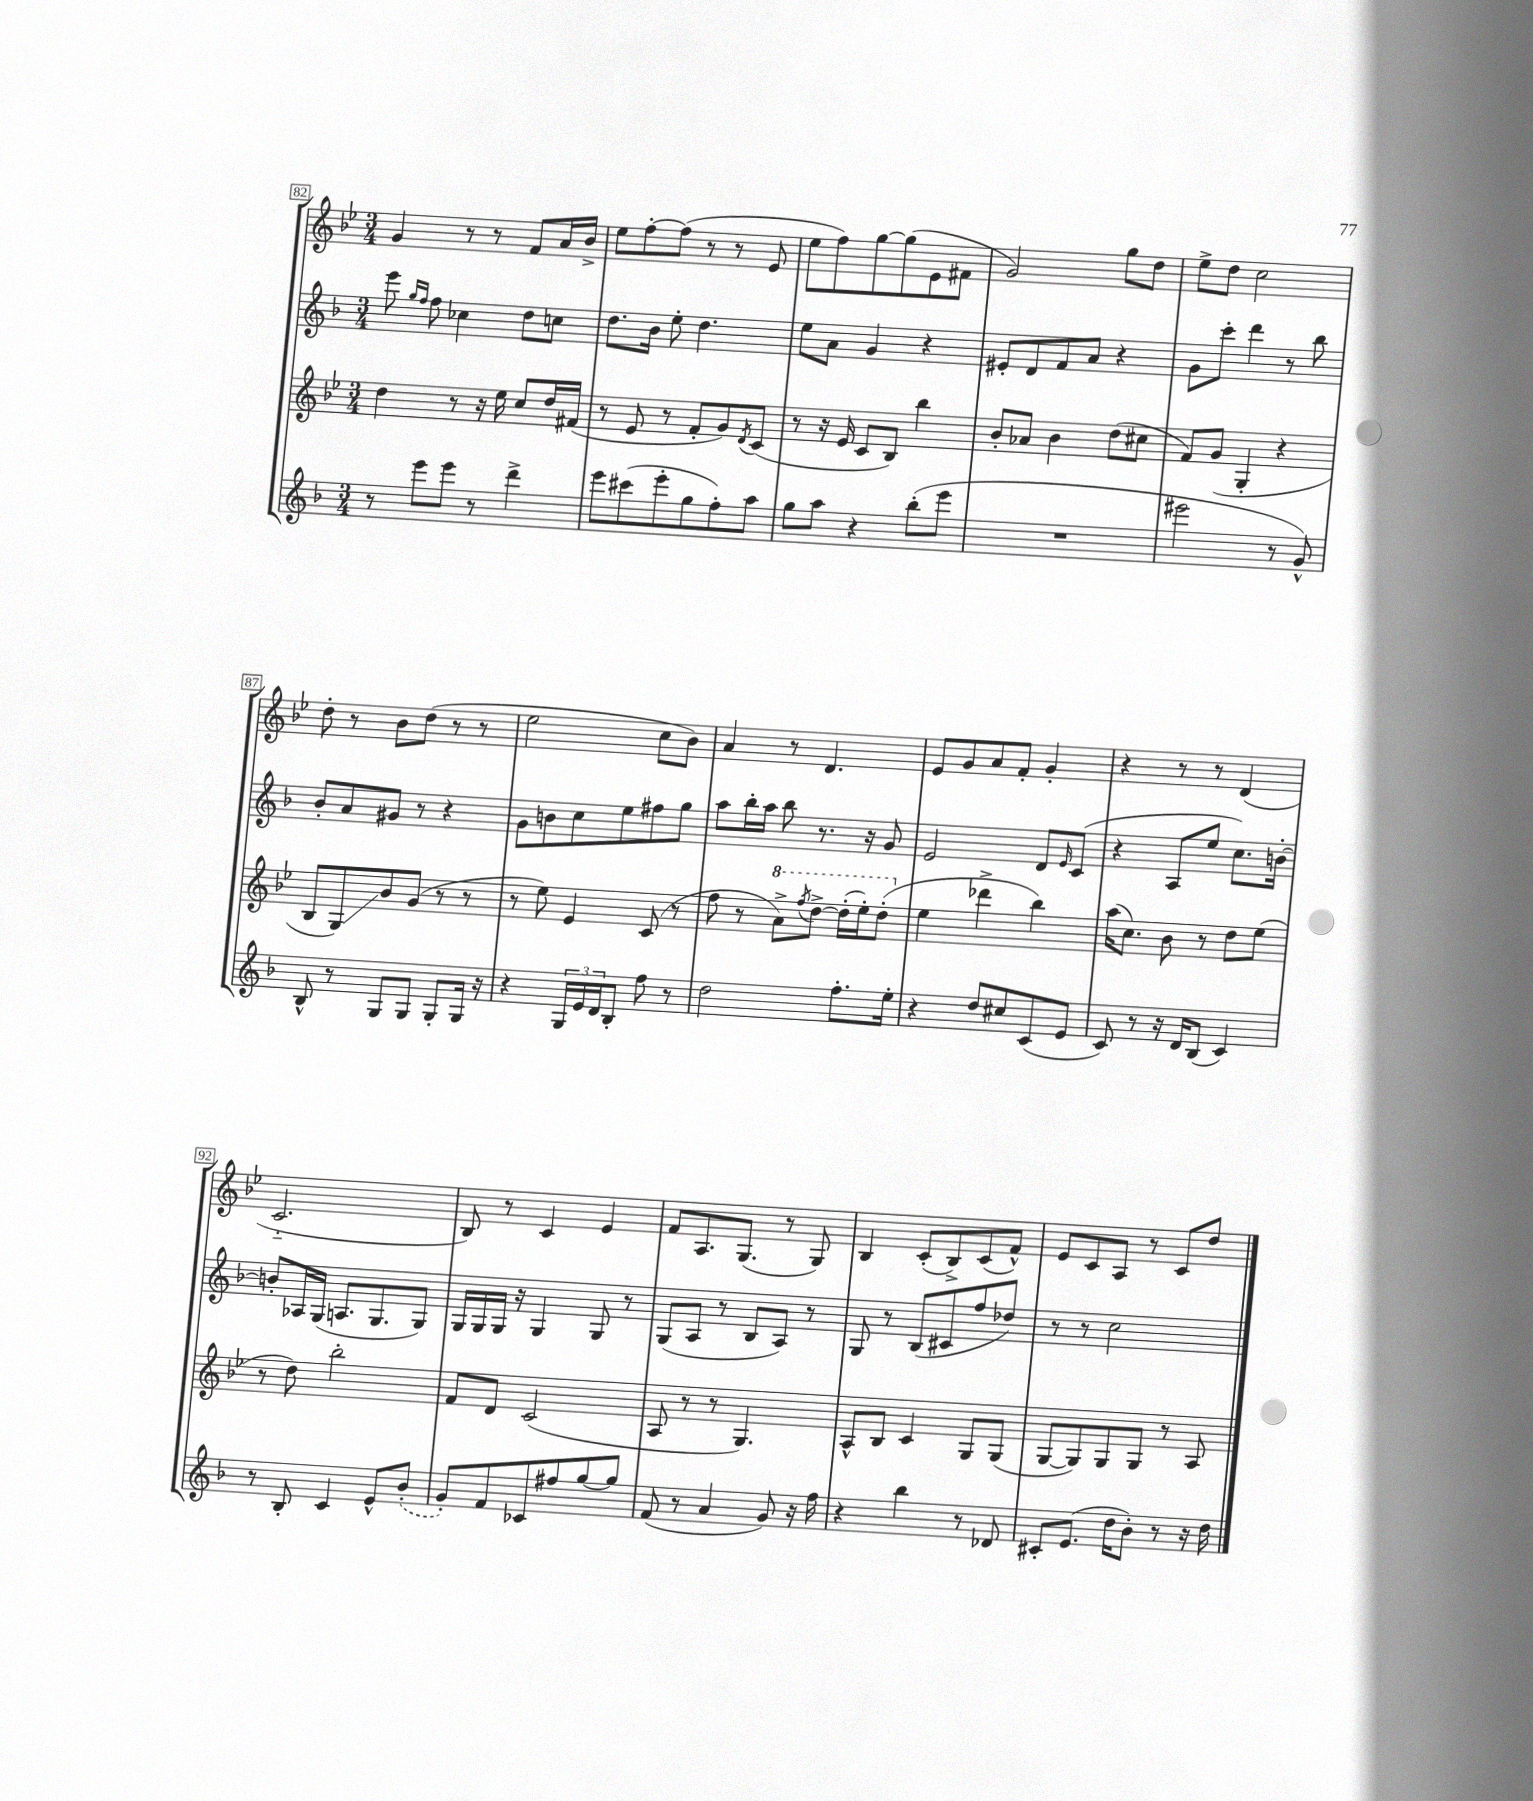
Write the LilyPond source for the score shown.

<<
\new StaffGroup <<
\new Staff = "s0" {
    \clef treble \key bes \major \numericTimeSignature \time 3/4
    g'4 r8 r8 f'8 a'16 bes'16-> |
    ees''8 f''8~-. f''8( r8 r8 ees'8 |
    ees''8 f''8) g''8~ g''8( ees'8 fis'8 |
    g'2) g''8 d''8 |
    ees''8-> d''8 c''2 |
    d''8-. r8 bes'8 d''8( r8 r8 |
    ees''2 c''8 bes'8) |
    a'4 r8 d'4. |
    ees'8 g'8 a'8 f'8-. g'4-. |
    r4 r8 r8 d'4( |
    c'2.-_ |
    bes8) r8 c'4 ees'4 |
    f'8 a8. g8.( r8 g8) |
    bes4 c'8-.( bes8->) c'8( f'8-^) |
    ees'8 c'8 a8 r8 c'8 d''8 \bar "|." |
}
\new Staff = "s1" {
    \clef treble \key f \major \numericTimeSignature \time 3/4
    e'''8 \grace { g''16 f''16 } f''8 ces''4 d''8 c''8 |
    d''8. bes'16 e''8-. d''4. |
    e''8 a'8 g'4 r4 |
    eis'8-. d'8 f'8 a'8 r4 |
    g'8 c'''8-. d'''4 r8 bes''8 |
    bes'8-. a'8 gis'8 r8 r4 |
    g'8 b'8 c''8 e''8 fis''8 g''8 |
    a''8 bes''16-. a''16 bes''8 r8. r16 g'8 |
    e'2 d'8 \grace { e'16 } c'8( |
    r4 a8 e''8 c''8.) b'16~-. |
    b'8-. aes16 g16( a8. g8. g8) |
    g16 g16 g16 r16 g4 g8 r8 |
    g8( a8 r8 bes8 a8) r8 |
    g8 r8 bes8( cis'8 f''8 des''8) |
    r8 r8 c''2 \bar "|." |
}
\new Staff = "s2" {
    \clef treble \key bes \major \numericTimeSignature \time 3/4
    d''4 r8 r16 ees''16 c''8 d''16 fis'16( |
    r8 ees'8 r8 f'8-. g'8) \acciaccatura { d'8 } c'8( |
    r8 r16 ees'16 c'8 bes8) bes''4 |
    bes'8-. aes'8 bes'4 d''8( cis''8 |
    f'8) g'8( g4-. r4 |
    bes8 g8\glissando) bes'8 g'8( r8 r8 |
    r8 ees''8) ees'4 c'8( r8 |
    f''8 r8 \ottava #1 a''8->) \acciaccatura { f'''8 } d'''8~-> d'''16-.( ees'''16-.) d'''8-.( \ottava #0 |
    ees''4 des'''4-> bes''4) |
    a''16( c''8.) bes'8 r8 d''8 ees''8( |
    r8 d''8) bes''2-. |
    f'8 d'8 c'2( |
    a8 r8 r8 g4.) |
    a8-^ bes8 c'4 g8 g8( |
    g8~ g8) g8 g8 r8 a8 \bar "|." |
}
\new Staff = "s3" {
    \clef treble \key f \major \numericTimeSignature \time 3/4
    r8 e'''8 e'''8 r8 d'''4-> |
    e'''8 cis'''8( e'''8-. g''8 f''8-.) a''8 |
    g''8 a''8 r4 bes''8-.( e'''8 |
    R2. |
    eis'''2 r8 g'8-^) |
    bes8-^ r8 g8 g8 g8-. g16 r16 |
    r4 \tuplet 3/2 { g16 e'16 d'16 } bes8-. f''8 r8 |
    d''2 f''8.-. e''16-. |
    r4 d''8 cis''8 c'8( e'8 |
    c'8) r8 r16 d'16 bes8( c'4) |
    r8 bes8-. c'4 e'8-^ \once \slurDashed bes'8-.( |
    g'8-.) f'8 ces'8 fis''8 g''8~ g''8 |
    f'8( r8 a'4 g'8) r16 f''16 |
    r4 bes''4 r8 des'8 |
    cis'8-. e'8.( d''16 bes'8-.) r8 r16 d''16 \bar "|." |
}
>>
>>
\layout { \context { \Score currentBarNumber = #82 \override BarNumber.stencil = #(make-stencil-boxer 0.1 0.3 ly:text-interface::print) } }
